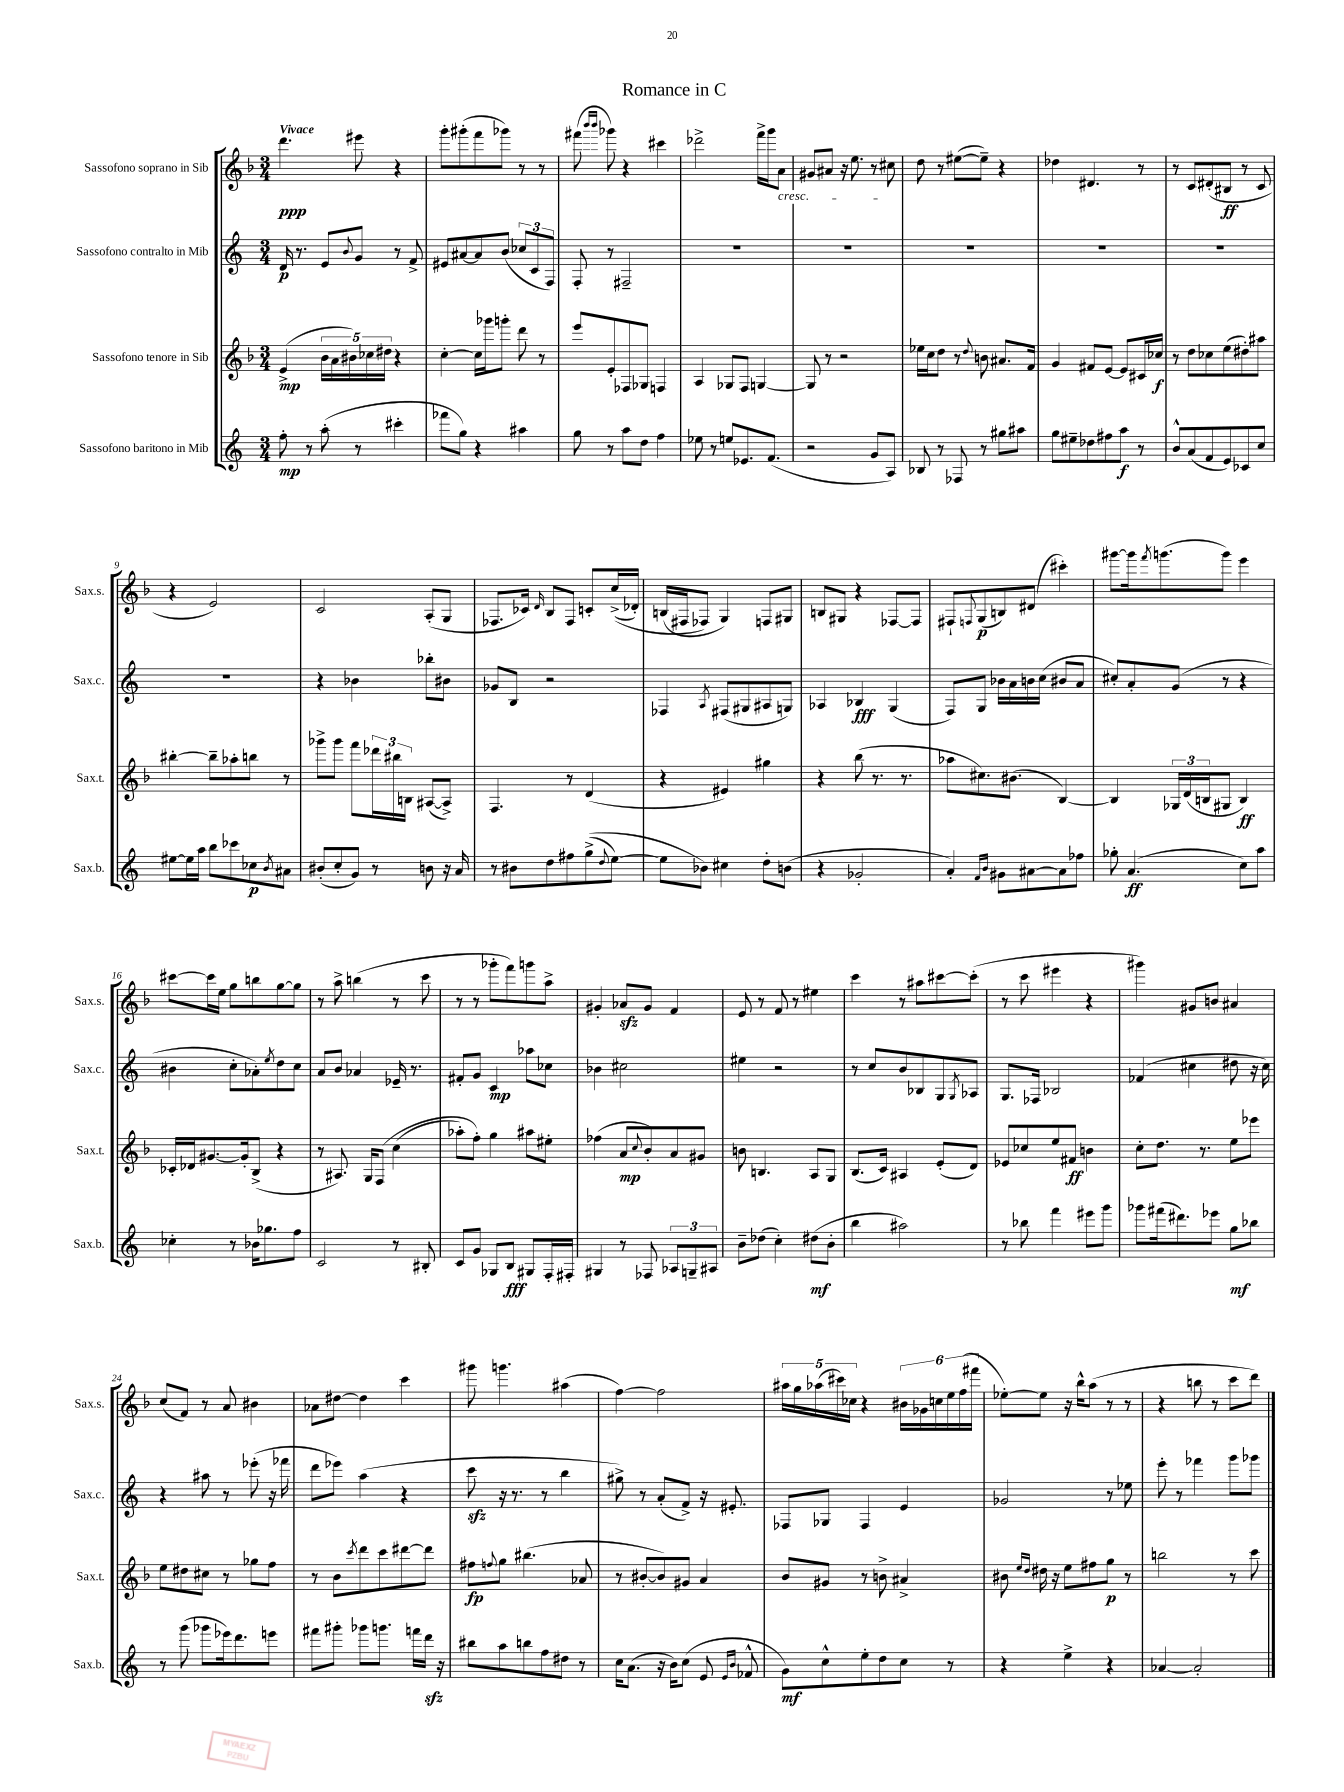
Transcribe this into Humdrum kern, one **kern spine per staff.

**kern	**kern	**kern	**kern
*staff4	*staff3	*staff2	*staff1
*clefG2	*clefG2	*clefG2	*clefG2
*k[]	*k[b-]	*k[]	*k[b-]
*M3/4	*M3/4	*M3/4	*M3/4
8ff'	(4e^	16d	4.ddd
.	.	8.r	.
8r	.	.	.
(8aa'	20b-	8e	.
.	20a	.	.
.	20b#)	.	.
.	.	8qqb	.
8r	.	8g	8eee#
.	20cc-	.	.
.	20dd#	.	.
4ccc#'	4r	8r	4r
.	.	8f^	.
=	=	=	=
8fff-	[4cc'	8e#	8ggg'
8gg)	.	[8a#	(8ggg#'
4r	16cc]	8a#]	8fff
.	16ggg-	.	.
.	8ggg'	(8b	8ggg-)
4aa#	8ddd	12cc-	8r
.	.	12c	.
.	8r	.	8r
.	.	12F)	.
=	=	=	=
8gg	8eee	8F'	(8fff#
.	.	.	16qqbbb-
.	.	.	16qqbbb-
8r	8e'	8r	8ggg-)
8aa	8F-	2F#~	4r
8dd	8G-	.	.
4ff	4F	.	4ccc#
=	=	=	=
8ee-	4A	2.r	2ddd-^
8r	.	.	.
8ee	8G-	.	.
8.e-	8F	.	.
.	[4G	.	16fff^
(8.f	.	.	16ggg
.	.	.	8a
=	=	=	=
2r	8G]	2.r	8g#
.	8r	.	8a#
.	2r	.	16r
.	.	.	8.ee
8g	.	.	8r
8A)	.	.	8cc#
=	=	=	=
8B-	16ee-	2.r	8dd
.	16cc	.	.
8r	8dd	.	8r
8F-	8r	.	([8ee#
.	8qqdd	.	.
8r	8b	.	8ee#~])
8gg#	8.a#	.	4r
8aa#	.	.	.
.	16f	.	.
=	=	=	=
8gg	4g	2.r	4dd-
8ee#~	.	.	.
8dd-	8f#	.	4.d#
8ff#	[8e	.	.
8aa	8e]	.	.
8r	16c#	.	8r
.	16cc-	.	.
=	=	=	=
8b^^	8r	2.r	8r
(8a	8dd	.	8c
8f	8cc-	.	(8d#'
8e)	(8ee	.	8B#
8c-	8dd#')	.	8r
8cc	8aa#	.	8c
=	=	=	=
[8ee#	[4bb#'	2.r	4r
16ee#]	.	.	.
16aa	.	.	.
8bb	8bb#~]	.	2e)
8ccc-	8aa-'	.	.
8cc-	8bb	.	.
8qb	.	.	.
8a#	8r	.	.
=	=	=	=
(8b#'	8ggg-^	4r	2c
8cc'	8ggg-	.	.
8g)	8fff	4b-	.
8r	24ddd-	.	.
.	24bb#	.	.
.	24B	.	.
8b	([8A#	8bb-'	(8A'
16r	8A#^])	8b#	8G
16a	.	.	.
=	=	=	=
8r	4.F	8g-	8.F-
8b#	.	8B	.
.	.	.	16c-)
.	.	.	16qqd
8dd	.	2r	8B-
8ff#	8r	.	8F-
&((8gg^	(4d	.	8c'
8qqdd	.	.	.
[8ee)	.	.	&((16cc^
.	.	.	16d-')
=	=	=	=
8ee]	4r	4F-	(16B
.	.	.	16F#
8b-&)	.	.	8F-&)
.	.	8qA	.
4cc#	4e#)	(8F#	4G)
.	.	8G#	.
8dd'	4gg#	8A#	8F
(8b	.	8G)	8G#
=	=	=	=
4r	4r	4A-	8B
.	.	.	8G#
2g-'	(8bb-	4B-	4r
.	8.r	.	.
.	.	(4G	[8F-
.	8.r	.	.
.	.	.	8F-]
=	=	=	=
4a')	8aa-	8F)	8F#`
.	.	.	8qqF
.	8.cc#)	8G	(8G
16qqf	.	.	.
16qqb	.	.	.
8g#	.	16b-	8B)
.	(8.b#	16a	.
[8a#	.	16b	(8d#
.	.	(16cc	.
8a#]	[4B-)	8b#	4ccc#')
8ff-	.	8a	.
=	=	=	=
8gg-'	4B-]	8cc#')	[8ggg#
(4.a	.	8a'	16ggg#]
.	.	.	8qfff
.	.	.	(8.ggg
.	24G-	(8g	.
.	(24d	.	.
.	24B	.	.
.	8G#	8r	8ggg)
8cc)	4B)	4r	4eee
8aa	.	.	.
=	=	=	=
4cc-'	16c-'	4b#	[8ccc#
.	16d-	.	.
.	[8.g#	.	16ccc#]
.	.	.	16ee
8r	.	8cc'	8gg
.	16g#']	.	.
16b-	(8B-^	8a-')	8bb
8.gg-	.	.	.
.	.	8qee	.
.	4r	8dd	[8gg
8ff	.	8cc	8gg]
=	=	=	=
2c	8r	8a	8r
.	8.A#)	8b	8aa^
.	.	4a-	(4bb
.	16G	.	.
.	&(8F	.	.
8r	(4cc	16e-~	8r
.	.	8.r	.
8B#'	.	.	8ccc
=	=	=	=
8c	8aa-')	8f#'	8r
8g	8ff'&)	8g	8r
8G-	4gg	4c	8ggg-'
8B	.	.	8fff)
8G#	8aa#	8aa-	8ggg
16F'	8ee#'	8cc-	8aa^
16F#'	.	.	.
=	=	=	=
4G#	(4ff-	4b-	4g#'
8r	8a	2cc#	8a-
.	8qqcc	.	.
8F-	8b-')	.	8g#
12A-	8a	.	4f
12G~	.	.	.
.	8g#	.	.
12A#	.	.	.
=	=	=	=
8b~	8b	4ee#	8e
(8dd-	4.B	.	8r
4cc')	.	2r	8f
.	.	.	8r
(8dd#	8A	.	4ee#
8b'	8G	.	.
=	=	=	=
4bb	(8.B-	8r	4ccc
.	.	8cc	.
.	16c)	.	.
2aa#)	4A#	8b	8r
.	.	8B-	8aa#
.	(8e'	8G	[8ccc#
.	.	8qG	.
.	8d)	8A-	(8ccc#']
=	=	=	=
8r	8e-	8.G	8r
8bb-	8cc-	.	8ccc
.	.	16F-	.
4fff	8ee	2B-	4eee#
.	8f#	.	.
8eee#	4b	.	4r
8ggg	.	.	.
=	=	=	=
8ggg-	8cc'	(4f-	4ggg#)
(16fff#	8.dd	.	.
8.ddd#)	.	.	.
.	.	4cc#	8g#
.	8.r	.	.
8eee-	.	.	8b
8gg	8ee	8dd#	4a#
8bb-	8eee-	16r	.
.	.	16cc#)	.
=	=	=	=
8r	8ee	4r	(8cc
(8ggg	8dd#	.	8f)
8ggg-	8cc#	8aa#	8r
16eee-)	8r	8r	8a
8.ddd	.	.	.
.	8gg-	(8eee-'	4b#
8eee	8ff	16r	.
.	.	16fff-	.
=	=	=	=
8fff#	8r	8ddd	8a-
8ggg#'	8b-	8eee-)	[8dd#
.	8qccc	.	.
8ggg-	8ddd	(4aa	4dd#]
8.ggg	8ccc	.	.
.	[8ddd#	4r	4ccc
16fff	.	.	.
16ddd	8ddd#]	.	.
16r	.	.	.
=	=	=	=
8bb#	8ff#	8ccc	8ggg#
.	8qqff	.	.
8aa	8gg	16r	4.ggg
.	.	8.r	.
8bb	(4.bb#	.	.
8ff	.	8r	.
8dd#	.	4bb	(4aa#
8r	8a-	.	.
=	=	=	=
16cc	8r	8gg#^)	[4ff)
(8.a	.	.	.
.	[8b#'	8r	.
16r	8b#])	(8a'	2ff]
16b)	.	.	.
(8cc	8g#	8f^)	.
8e	4a	16r	.
.	.	8.e#'	.
16qqe	.	.	.
16qqb	.	.	.
8f-^^	.	.	.
=	=	=	=
8g)	8b-	8F-	20aa#
.	.	.	20gg
.	.	.	(20aa-
8cc^^	8g#	8G-	.
.	.	.	20ccc#)
.	.	.	20cc-
8ee'	8r	4F-	4r
8dd	8b^	.	.
8cc	4a#^	4e	24b#
.	.	.	24g-
.	.	.	24cc
8r	.	.	24ee
.	.	.	(24ff
.	.	.	24fff#
=	=	=	=
4r	8b#	2g-	[8ee-')
.	16qqee	.	.
.	16qqdd	.	.
.	16dd#	.	8ee-]
.	16r	.	.
4ee^	8ee	.	16r
.	.	.	16bb-^^
.	8ff#	.	(8aa
4r	8gg	8r	8r
.	8r	8ee-	8r
=	=	=	=
[4a-	2bb	8eee'	4r
.	.	8r	.
2a-']	.	4fff-	8bb
.	.	.	8r
.	8r	8ggg	8ccc
.	8ccc	8ggg-	8ddd)
==	==	==	==
*-	*-	*-	*-
